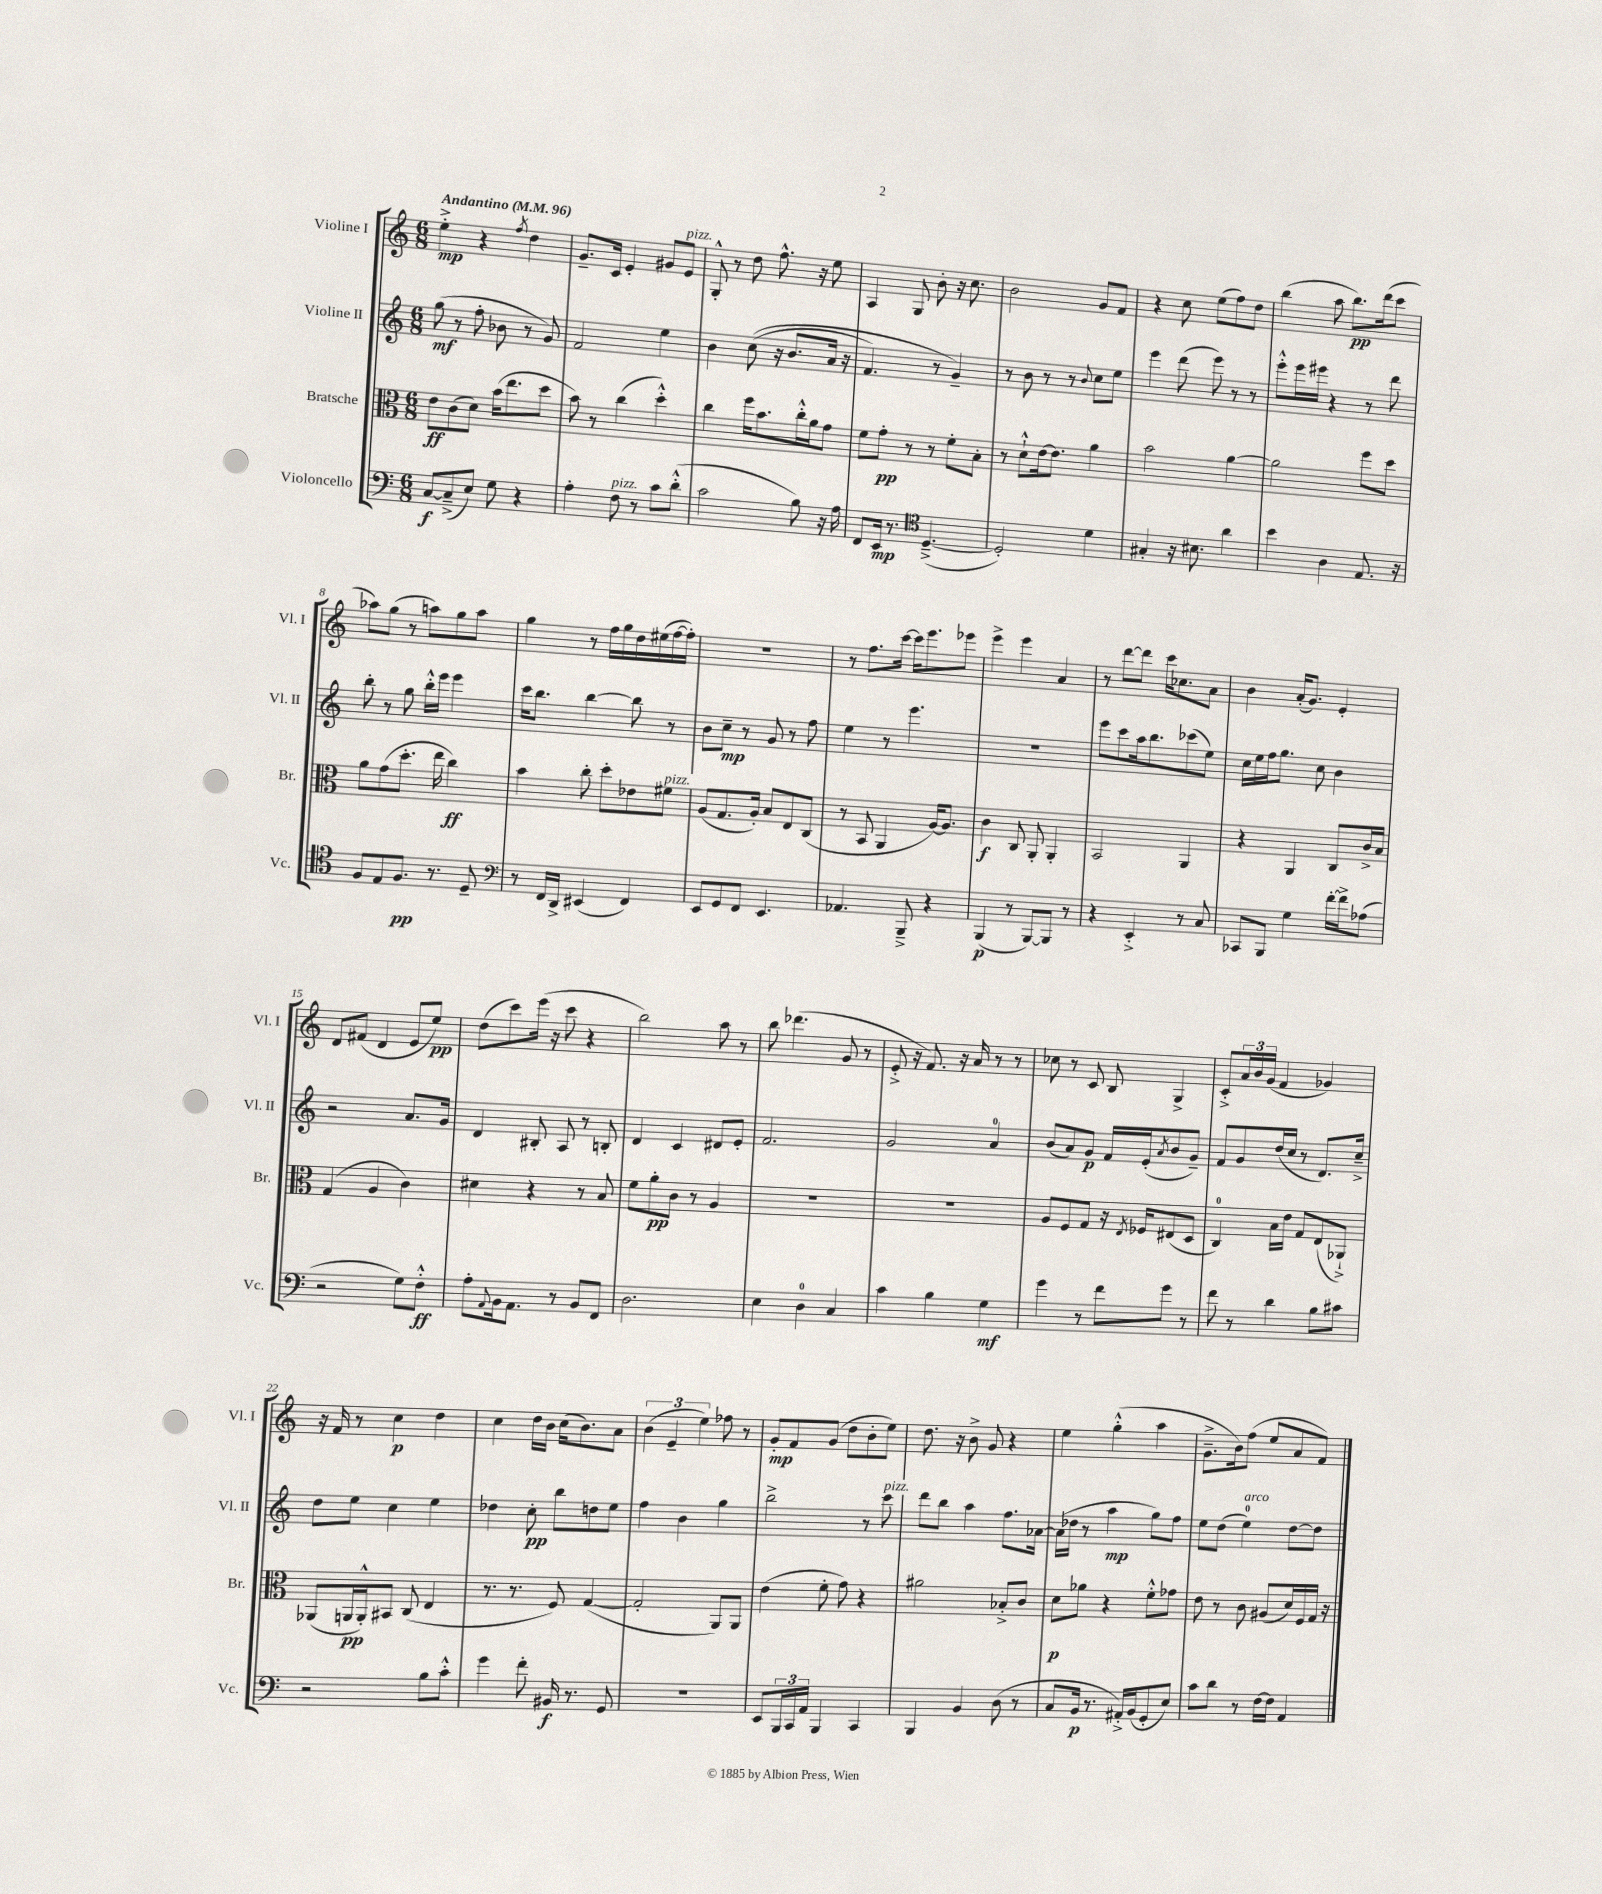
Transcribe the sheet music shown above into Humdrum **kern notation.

**kern	**kern	**kern	**kern
*staff4	*staff3	*staff2	*staff1
*clefF4	*clefC3	*clefG2	*clefG2
*k[]	*k[]	*k[]	*k[]
*M6/8	*M6/8	*M6/8	*M6/8
*MM96	*MM96	*MM96	*MM96
[8C/L	8e\L	(8gg\	4ee'^\
(8C~^/]	(8c\	8r	.
8E/J)	8d\J)	8ff'\	4r
8G\	(16b\LK	8b-\	.
.	8.ee\	.	.
.	.	.	8qff/
4r	.	8r	4dd\
.	8dd\J	8g/)	.
=	=	=	=
4A'\	8b\)	2f/	8.g~/L
.	8r	.	.
.	.	.	16c/Jk
8F\	(4cc\	.	4e'/
8r	.	.	.
8c\L	4dd'^^\)	4ee\	8g#/L
(8d'^^\J	.	.	8e/J
=	=	=	=
2c\	4cc\	4b\	8G'^^/
.	.	.	8r
.	16ff\LK	&((8cc\	8dd\
.	8.b\	.	.
.	.	16r	8.ff^^\
.	.	8.b/L	.
8B\)	16cc'^^\L	.	.
.	16a\J	.	16r
16r	8g\J	16a/Jk	8ee\
16A\	.	16r	.
=	=	=	=
8FF/L	8f\L	4.f/)	4A/
16EE/Jk	8g'\J	.	.
8.r	.	.	.
.	8r	.	8G/
*clefC4	*	*	*
([4.D~^/	8r	8r	8b'\
.	8f'\L	4g~/&)	16r
.	.	.	8.cc\
.	8B'\J	.	.
=	=	=	=
2D'/])	8r	8r	2b\
.	8d`^^\L	8b\	.
.	[16e\k	8r	.
.	8.e\]J	.	.
.	.	8r	.
.	.	8qqb/	.
4d\	4a\	8cc\L	8g/L
.	.	8ee\J	8f/J
=	=	=	=
4G#'/	2b\	4eee\	4r
16r	.	(8ddd\	8cc\
8.B#\	.	.	.
.	.	8eee\)	(8ee\L
4a\	[4a\	8r	8ff\)
.	.	8r	8dd\J
=	=	=	=
4b\	2a\]	8eee'^^\L	(4bb\
.	.	16eee\L	.
.	.	16eee#\JJ	.
4A\	.	4r	8aa\
.	.	.	8.bb\L)
8.E/	8ff\L	8r	.
.	.	.	(16ddd\k
.	8dd\J	8ddd\	8ccc\J
16r	.	.	.
=	=	=	=
8F/L	8a\L	8bb'\	8aa-\L)
8E/	(8g\	8r	(8gg\J
8.F/J	8.dd'\J	8gg\	8r
.	.	16bb'^^\LL	8aa\L)
8.r	16ee\	16eee\JJ	.
.	4cc\)	4eee\	8gg\
8D~/	.	.	8aa\J
=	=	=	=
*clefF4	*	*	*
8r	4b\	16ccc\LK	4gg\
.	.	8.bb\J	.
16FF/LL	.	.	.
16DD^/JJ	.	.	.
(4EE#/	8cc'\	[4bb\	8r
.	8dd'\L	.	16ff\LL
.	.	.	16gg\
4FF/)	8e-\	8bb\]	16dd\
.	.	.	(16ee#\
.	8f#\J	8r	[16ff\
.	.	.	16ff'\]JJ)
=	=	=	=
8EE/L	(8A/L	8b\L	2.r
8GG/	8.G/	8cc~\J	.
8FF/J	.	8r	.
.	16A'/Jk)	.	.
4.EE/	8B/L	8g/	.
.	8E/	8r	.
.	(8C/J	8ff\	.
=	=	=	=
4.AA-/	8r	4ee\	8r
.	8BB/	.	8.ff\L
.	4AA/	8r	.
.	.	.	[16ccc\Jk
8BBB~^/	.	4.eee\	16ccc\]LK
.	.	.	8.eee\
4r	[16A/LK)	.	.
.	8.A/]J	.	.
.	.	.	8eee-\J
=	=	=	=
(4BBB/	4c\	2.r	4eee^\
8r	8C/	.	4eee\
[8BBB/L)	8AA'/	.	.
8BBB/]J	4AA'/	.	4a/
8r	.	.	.
=	=	=	=
4r	2BB/	8eee\L	8r
.	.	8ccc\	[8ddd\L
4EE'^/	.	16aa\k	8ddd\]J
.	.	8.bb\	.
.	.	.	16ccc\LK
.	.	.	8.cc-\
8r	4AA/	(8ccc-\	.
8C/	.	8ee\J)	8a\J
=	=	=	=
8CC-/L	4r	16cc\LL	4b\
.	.	16ee\	.
8BBB/J	.	16ff\J	.
.	.	8.gg\J	.
4G\	4AA/	.	(16a'/LK
.	.	.	8.g/J)
.	.	8cc\	.
[16f'\LL	8C/L	4b\	4e'/
16f^\]J	.	.	.
(8A-\J	16c^/L	.	.
.	16B/JJ	.	.
=	=	=	=
2r	(4G/	2r	8d/L
.	.	.	(8f#/J
.	4A/	.	4d/
8G\L)	4c\)	8.a/L	8e/L
8F'^^\J	.	.	8ee/J)
.	.	16g/Jk	.
=	=	=	=
8A'\L	4d#\	4d/	(8dd\L
8qqAA/	.	.	.
16BB\k	.	.	8ccc\)
8.AA\J	.	.	.
.	4r	8B#'/	(16eee\Jk
.	.	.	16r
8r	.	8A/	8ccc\
8BB/L	8r	8r	4r
8FF/J	8B/	8B'/	.
=	=	=	=
2.D\	8f\L	4d/	2bb\)
.	8a'\	.	.
.	8c\J	4c/	.
.	8r	.	.
.	4A/	8d#/L	8aa\
.	.	8e'/J	8r
=	=	=	=
4E\	2.r	2.f/	8bb\
.	.	.	(4.ddd-\
4D\	.	.	.
4C/	.	.	8g/
.	.	.	8r
=	=	=	=
4c\	2.r	2g/	8e'^/
.	.	.	16r
.	.	.	8.f/)
4B\	.	.	.
.	.	.	16r
.	.	.	16a/
4G\	.	4a/	8r
.	.	.	8r
=	=	=	=
4g\	8A/L	(8b/L	8cc-\
.	8F/	8a/)	8r
8r	8G/J	8g/J	8c/
8f\L	16r	16f/LL	8B/
.	8qE/	.	.
.	16F-/LK	(16e'/J	.
.	.	8qa/	.
8g\J	(8E#/	8b/	4G^/
8r	8D/J	8g~/J)	.
=	=	=	=
8f\	4C/)	8f/L	8c'^/L
8r	.	8g/	24a/L
.	.	.	24b/
.	.	.	(24g/JJ
4d\	16B\LL	(16dd/L	4f/
.	16e\JJ	16cc/JJ	.
.	8G/L	8r	.
8B\L	(8E/	8.d/L)	4g-/)
8c#\J	8AA-`^/J)	.	.
.	.	16cc~^/Jk	.
=	=	=	=
2r	(8AA-/L	8dd\L	16r
.	.	.	16f/
.	16AA/L	8ee\J	8r
.	16AA'^^/J)	.	.
.	8BB#/J	4cc\	4cc\
.	(8C/	.	.
8B\L	4E/	4ee\	4dd\
8c'^^\J	.	.	.
=	=	=	=
4g\	8.r	4dd-\	4cc\
.	8.r	.	.
8f'\	.	8cc'\	16dd\LL
.	.	.	16b\JJ
16BB#/	8F/)	8bb\L	(16cc\LK
8.r	.	.	8.b\)
.	([4G/	8dd\	.
8GG/	.	8ee\J	8a\J
=	=	=	=
2.r	2G'/]	4ff\	(6b\
.	.	.	6e~/
.	.	4b\	.
.	.	.	6ee\)
.	8AA/L)	4gg\	8ff-\
.	8AA/J	.	8r
=	=	=	=
8EE/L	(4e\	2bb^\	8g'/L
24BBB/L	.	.	8f/
24CC/	.	.	.
24AA/JJ	.	.	.
4BBB/	8f'\	.	(8g/J
.	8g\)	.	8dd\L
4CC/	4r	8r	8b'\
.	.	8ccc\	8ee\J)
=	=	=	=
4BBB/	2a#\	8ddd\L	8.dd\
.	.	8bb\J	.
.	.	.	16r
4BB/	.	4aa\	8b^\
.	.	.	8g/
(8D\	8B-'^/L	8.ff\L	4r
8r	8c/J	.	.
.	.	[16a-\Jk	.
=	=	=	=
8C/L	8d\L	(16a-\]LL	4ee\
.	.	16dd-\JJ	.
16BB/Jk	8a-\J	8r	.
8.r	.	.	.
.	4r	4aa\	(4gg'^^\
16AA#'^/LL)	.	.	.
(16BB/J	.	.	.
8GG'/	8f'^^\L	8gg\L)	4aa\
8E/J)	8g-\J	8ff\J	.
=	=	=	=
8c\L	8e\	8ee\L	8.g~^\L
8d\J	8r	(8dd\J	.
.	.	.	16b\k)
8r	8c\	4ee\)	(8ff\J
[16F\LL	(8A#/L	.	8ee/L
16F\]JJ	.	.	.
4AA/	16d/L)	[8dd\L	8a/
.	16F/	.	.
.	16G/JJ	8dd\]J	8f/J)
.	16r	.	.
==	==	==	==
*-	*-	*-	*-
